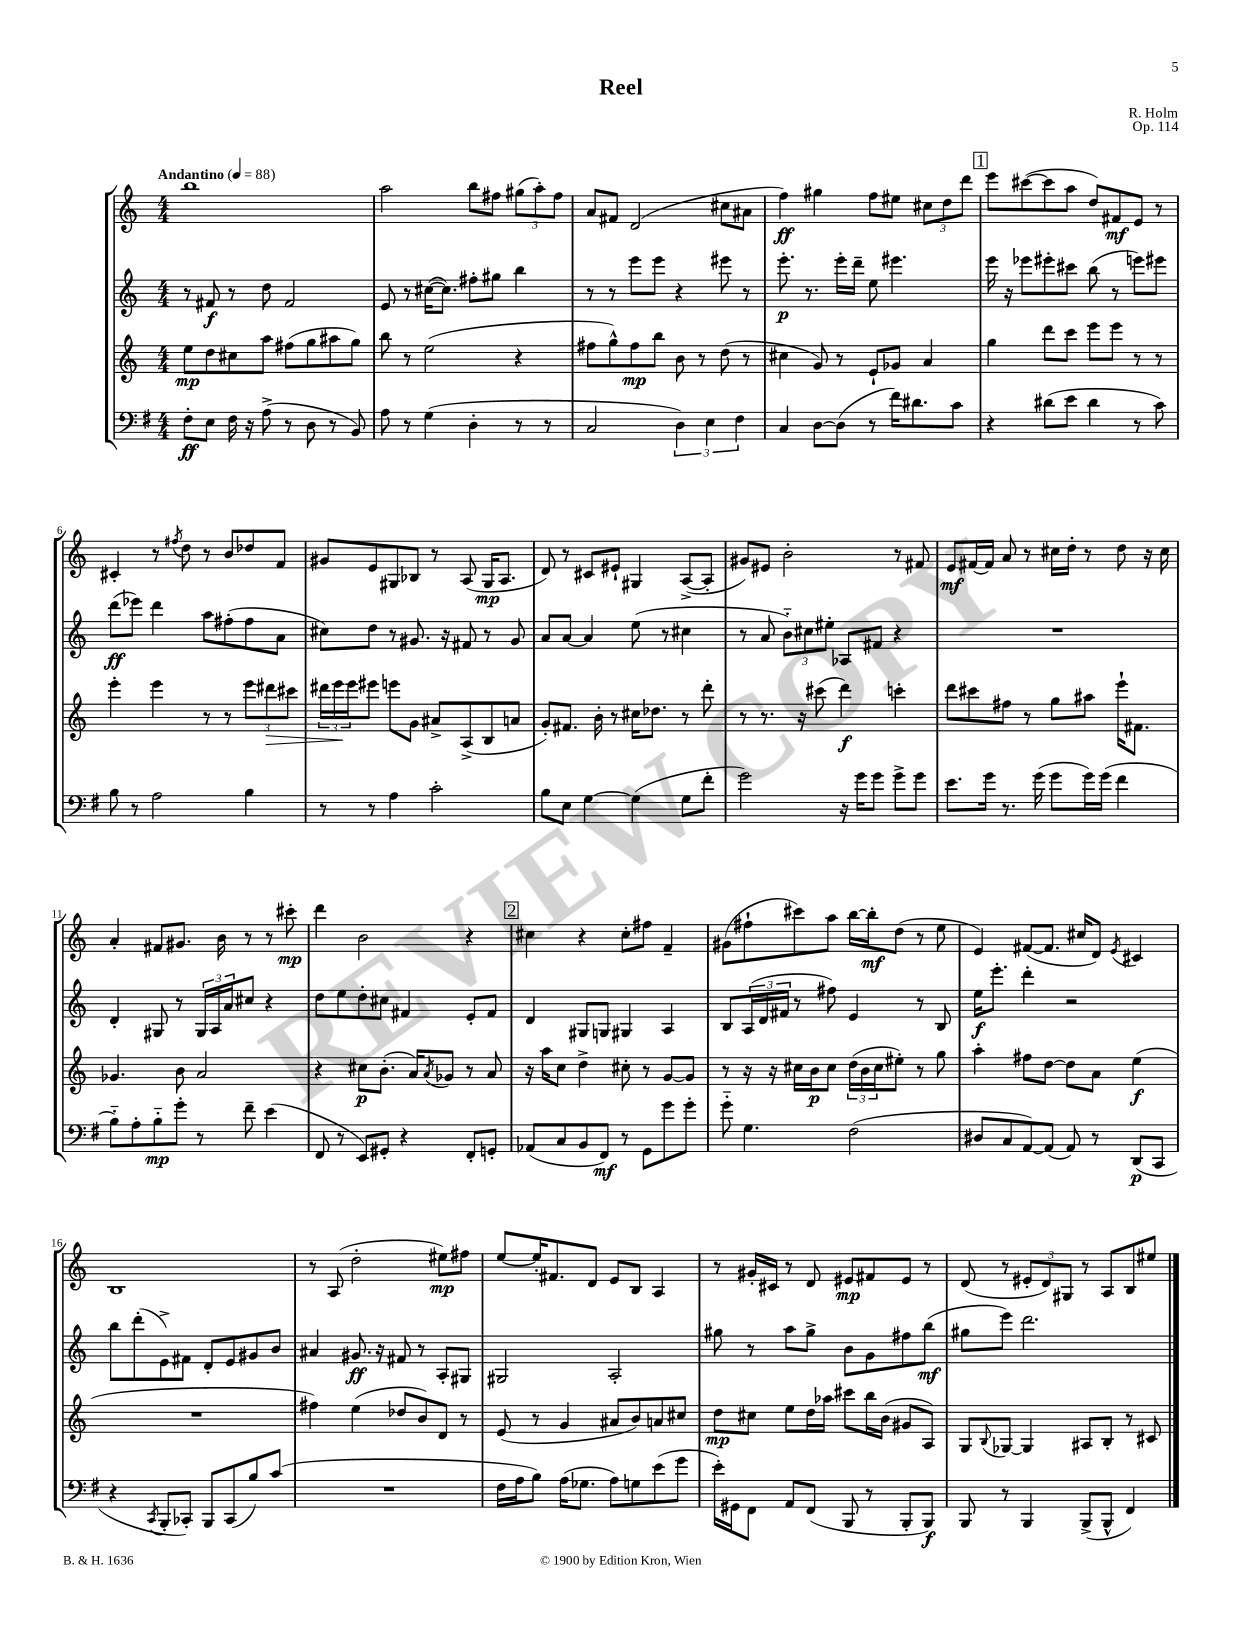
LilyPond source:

\header { title = "Reel" composer = "R. Holm" opus = "Op. 114" }
<<
\new StaffGroup <<
\new Staff = "s0" {
    \clef treble \key c \major \numericTimeSignature \time 4/4 \tempo "Andantino" 4 = 88
    b''1 |
    a''2 b''8 fis''8 \tuplet 3/2 { gis''8( a''8-.) fis''8 } |
    a'8 fis'8 d'2( cis''8 ais'8 |
    f''4\ff) gis''4 f''8 eis''8 \tuplet 3/2 { cis''8 d''8 d'''8 } |
    \mark \markup { \box "1" } e'''8 cis'''8~( cis'''8 a''8 d''8) fis'8\mf e'8 r8 |
    cis'4-. r8 \acciaccatura { fis''8 } d''8 r8 b'8 des''8 f'8 |
    gis'8 e'8 gis8 bes8 r8 a8( gis16\mp a8. |
    d'8) r8 cis'8 eis'8-! gis4 a8~->( a8-. |
    gis'8) eis'8 b'2-. r8 fis'8 |
    e'8\mf fis'16~ fis'16 a'8 r8 cis''16 d''16-. r8 d''8 r16 cis''16 |
    a'4-. fis'8 gis'8. b'16 r8 r8 cis'''8-.\mp |
    d'''4 b'2 r4 |
    \mark \markup { \box "2" } cis''4 r4 cis''8-. fis''8 f'4-- |
    gis'8( fis''8-! cis'''8) a''8 b''16~ b''16-.\mf d''8( r8 e''8 |
    e'4) fis'8~( fis'8. cis''16 d'8) \acciaccatura { e'8 } cis'4 |
    b1 |
    r8 a8( d''2-. eis''8\mp) fis''8 |
    e''8~ e''16-. fis'8. d'8 e'8 b8 a4 |
    r8 gis'16-. cis'16 r8 d'8 eis'8\mp fis'8 eis'8 r8 |
    d'8( r8 \tuplet 3/2 { eis'8-. d'8) gis8 } r8 a8 b8 eis''8 \bar "|." |
}
\new Staff = "s1" {
    \clef treble \key c \major \numericTimeSignature \time 4/4
    r8 fis'8\f r8 d''8 fis'2 |
    e'8 r8 cis''16~( cis''8.) fis''8-. gis''8 b''4 |
    r8 r8 e'''8 e'''8 r4 eis'''8 r8 |
    e'''8.-.\p r8. e'''16-. d'''16-- e''8 eis'''4. |
    \mark \markup { \box "1" } e'''16 r16 ees'''8 eis'''8-. cis'''8 b''8( r8 e'''8) eis'''8 |
    d'''8\ff( ees'''8) d'''4 a''8 fis''8-.( fis''8 a'8 |
    cis''8) d''8 r8 gis'8. r16 fis'8 r8 gis'8 |
    a'8 a'8~ a'4 e''8( r8 cis''4 |
    r8 a'8 \tuplet 3/2 { b'8-_) cis''8 eis''8-. } aes8 fis'8 r4 |
    R1 |
    d'4-. gis8 r8 \tuplet 3/2 { gis16 a16 a'16 } cis''8 r4 |
    d''8 e''8 d''8-. cis''8 fis'4 e'8-. fis'8 |
    \mark \markup { \box "2" } d'4 gis8 g8 gis4 a4 |
    b8 \tuplet 3/2 { a16( d'16 fis'16 } r8 fis''8) e'4 r8 b8 |
    e''16\f e'''8.-. d'''4-. r2 |
    b''8 d'''8-.( e'8->) fis'8 d'8-. e'8 gis'8 b'8 |
    ais'4 gis'8.\ff r16 fis'8 r8 a8-. gis8 |
    gis2 a2-. |
    gis''8 r8 a''8 gis''8-> b'8 g'8 fis''8 b''8\mf( |
    gis''8 e'''8) d'''2. \bar "|." |
}
\new Staff = "s2" {
    \clef treble \key c \major \numericTimeSignature \time 4/4
    e''8\mp d''8 cis''8 a''8 fis''8( g''8 ais''8 g''8) |
    b''8 r8 e''2( r4 |
    fis''8 g''8-^) fis''8\mp b''8 b'8 r8 d''8( r8 |
    cis''4 g'8) r8 e'8-! ges'8 a'4 |
    \mark \markup { \box "1" } g''4 d'''8 c'''8 e'''8 e'''8 r8 r8 |
    e'''4-. e'''4 r8 r8 \tuplet 3/2 { e'''8 dis'''8\> cis'''8 } |
    \tuplet 3/2 { dis'''16 e'''16\! e'''16 } eis'''8 e'''8 g'8 ais'8-> a8->( b8 a'8 |
    g'8-.) fis'8. b'16-. r8 cis''16 des''8. r8 d'''8-. |
    r8 r8. r16 cis'''8( d'''4\f) c'''4-. |
    d'''8 cis'''8 fis''8 r8 g''8 ais''8 e'''16-! fis'8. |
    ges'4. b'8 a'2 |
    r4 cis''8\p b'8.-.( a'16) \acciaccatura { a'8 } ges'8 r8 a'8 |
    \mark \markup { \box "2" } r16 a''16 c''8 d''4-> cis''8-. r8 g'8~ g'8 |
    r8 r16 r16 cis''16 b'16\p cis''8 \tuplet 3/2 { d''16( b'16 cis''16 } eis''8-.) r8 g''8 |
    a''4-. fis''8 d''8~ d''8 a'8 e''4\f( |
    R1 |
    fis''4) e''4( des''8 b'8) d'8 r8 |
    e'8( r8 g'4 ais'8 b'8) a'8 cis''8 |
    d''8\mp cis''8 e''8 d''16 aes''16 cis'''8 b''16 b'16( gis'8 a8) |
    g8 \appoggiatura { b8 } ges8~ ges4 ais8 b8-. r8 cis'8 \bar "|." |
}
\new Staff = "s3" {
    \clef bass \key g \major \numericTimeSignature \time 4/4
    fis8-.\ff e8 fis16 r16 a8->( r8 d8 r8 b,8) |
    a8 r8 g4( d4-. r8 r8 |
    c2 \tuplet 3/2 { d4) e4 fis4 } |
    c4 d8~ d8( r8 fis'16) dis'8. c'8 |
    \mark \markup { \box "1" } r4 dis'8( e'8 dis'4 r8 c'8) |
    b8 r8 a2 b4 |
    r8 r8 a4 c'2-. |
    b8 e8 g4~ g4( g8 fis'8-. |
    g'2) r16 g'16 g'8 g'8-> g'8 |
    e'8. g'16 r8. g'16( g'8 g'16) g'16( fis'4 |
    b8-_) a8-. b8-_\mp g'8-. r8 fis'8-- e'4( |
    fis,8 r8 e,8) gis,8-. r4 fis,8-. g,8-. |
    \mark \markup { \box "2" } aes,8( c8 b,8 fis,8\mf) r8 g,8 g'8 g'8-. |
    g'8-_ g4. fis2( |
    dis8 c8 a,8~) a,8( a,8) r8 d,8\p( c,8 |
    r4 \acciaccatura { c,8 } b,,8-. ces,8-.) b,,8 ces,8( b8) c'8( |
    R1 |
    fis16 a16 b8) a16( ges8. a8) g8 e'8( g'8 |
    e'16-.) gis,16 fis,8 a,8 fis,8( b,,8 r8 b,,8-. b,,8\f) |
    b,,8 r8 b,,4 b,,8->( b,,8-^ fis,4) \bar "|." |
}
>>
>>
